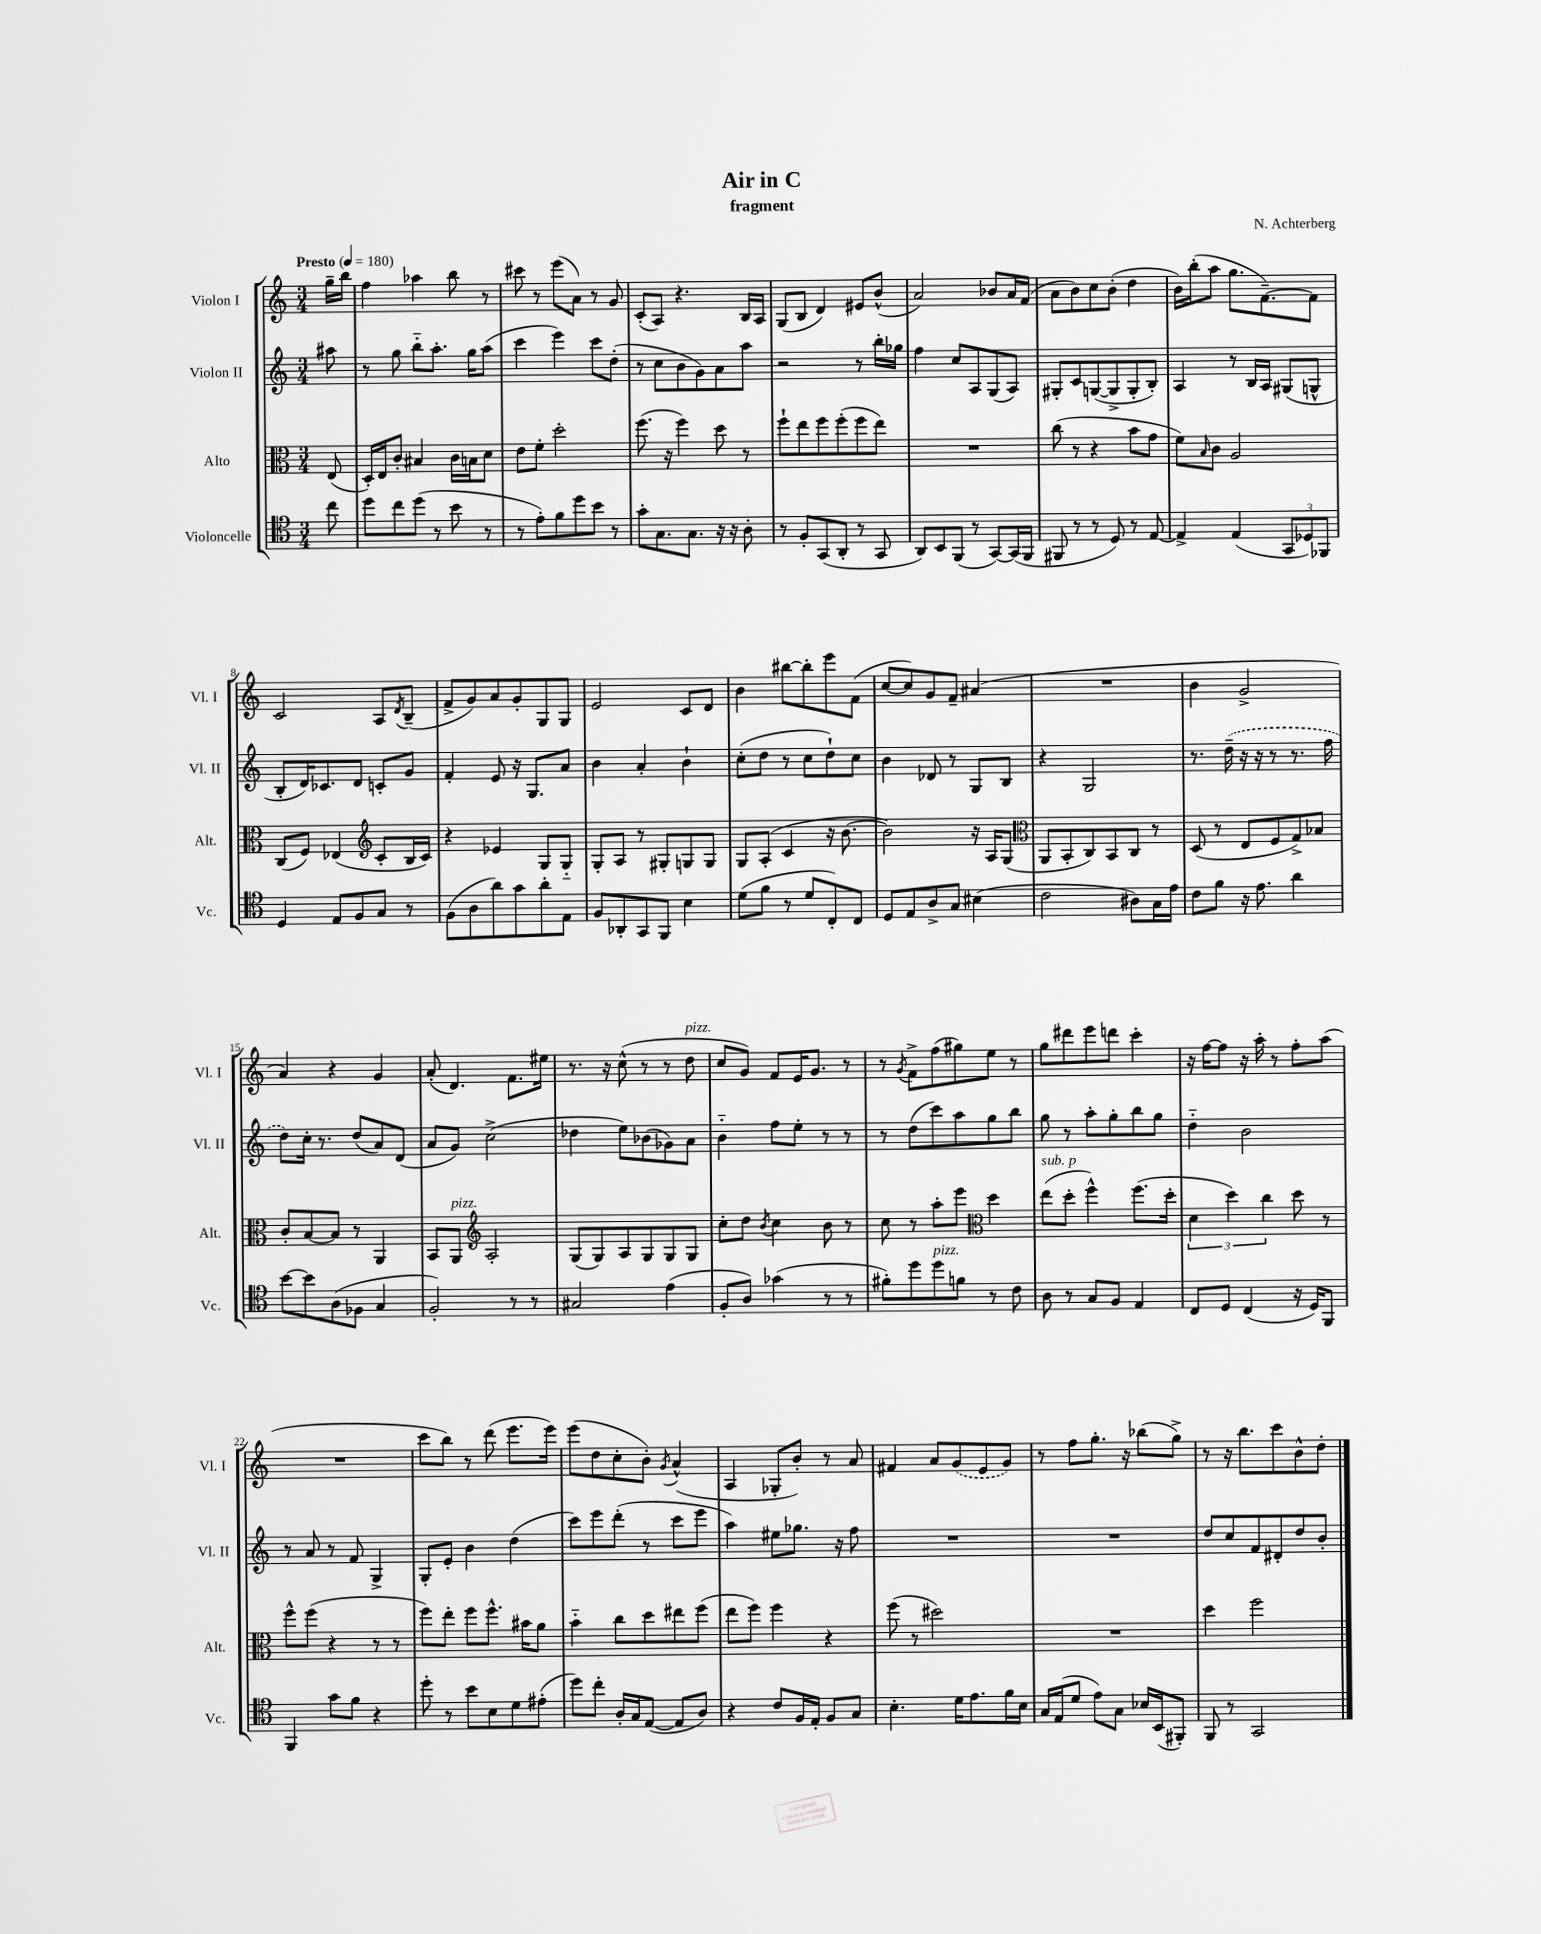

**kern	**kern	**kern	**kern
*staff4	*staff3	*staff2	*staff1
*clefC4	*clefC3	*clefG2	*clefG2
*k[]	*k[]	*k[]	*k[]
*M3/4	*M3/4	*M3/4	*M3/4
*MM180	*MM180	*MM180	*MM180
8cc\	(8E/	8aa#\	16gg~\LL
.	.	.	16bb\JJ
=	=	=	=
8dd\L	16D'/LL)	8r	4ff\
.	16E/J	.	.
8cc\	8c'/J	8gg\	.
(8dd\J	4B#/	8bb'~\L	4aa-\
8r	.	8.aa'\J	.
8b\	16c\LL	.	8bb\
.	16B\J	16gg\LK	.
8r	8d\J	(8aa\J	8r
=	=	=	=
8r	8e\L	4ccc\	8ccc#\
8e'\L)	8f'\J	.	8r
8f\	2dd'\	4eee\)	(8eee\L
8dd\	.	.	8a\J)
8b\J	.	8ccc\L	8r
8r	.	(8dd'\J	8g/
=	=	=	=
8g'\L	(8.ff\	8r	(8c'/L
8.G\	.	8cc\L	8A/J)
.	16r	.	.
.	4ff\)	8b\	4.r
8.G\J	.	.	.
.	.	8g\)	.
16r	8dd\	8a\	.
16r	.	.	.
8A'\	8r	8aa\J	16B/LL
.	.	.	16A/JJ
=	=	=	=
8r	8ff`\L	2r	(8G/L
8F'/L	8ee\	.	8B/J
(8GG/	8ff\	.	4d/)
8AA'/J	(8ff'\	.	.
8r	8ff\	8r	8e#/L
8GG/	8ee\J)	16bb'\LL	(8b^^/J
.	.	16gg-\JJ	.
=	=	=	=
8AA/L)	2.r	4ff\	2a/)
8BB/	.	.	.
(8FF/J	.	8cc/L	.
8r	.	8A/	.
[8GG/L)	.	(8G/	8b-/L
(16GG/]L	.	8A/J)	16a/L
16FF/JJ	.	.	(16f/JJ
=	=	=	=
8FF#/	(8cc\	8G#'/L	8a\L
8r	8r	8c/	8b\)
8r	4r	([8G/	8cc\
8D/)	.	8G^/]	(8b'\J
8r	8b\L	8G'/	4dd\
[8E/	8g\J	8B'/J)	.
=	=	=	=
4E^/]	8f\L)	4A/	16b\LL)
.	.	.	(16bb'\J
.	16qqB/	.	.
.	8c\J	.	8aa\J
(4E/	2A/	8r	8.gg\L
.	.	16B/LL	.
.	.	16A/JJ	[8.f~\)
12GG/L	.	(8G#/L	.
12D-/)	.	.	.
.	.	8G^^/J	8f\]J
12FF-/J	.	.	.
=	=	=	=
4D/	(8C/L	8B'/L	2c/
.	8F/J)	16d/K)	.
.	.	8.c-/	.
8E/L	(4E-/	.	.
8F/	.	8d/J	.
*	*clefG2	*	*
8G/J	8c'/L	8c'/L	8A/L
.	.	.	8qd/
8r	16B/L	8g/J	(8B~/J
.	16c/JJ)	.	.
=	=	=	=
(8F\L	4r	4f'/	8f^/L
8A\	.	.	8g/)
8a\)	4e-/	8e/	8a/
8g\	.	16r	8g'/
.	.	8.G/L	.
8a'\	8G/L	.	8G/
8E\J	8G'~/J	8a/J	8G/J
=	=	=	=
8F/L	8G'/L	4b\	2e/
8AA-'/	8A/J	.	.
8GG/	8r	4a'/	.
8FF/J	8G#'/L	.	.
4B\	8G/	4b`\	8c/L
.	8G/J	.	8d/J
=	=	=	=
(8d\L	8G/L	(8cc'\L	4b\
8f\J	(8A'/J	8dd\J	.
8r	4c/	8r	[8bb#\L
8d/L	.	8cc\L	8bb#'\]
8C'/)	16r	8dd`\)	8eee\
.	[8.b\	.	.
8C/J	.	8cc\J	(8f\J
=	=	=	=
8D/L	2b\])	4b\	[8cc/L
8E/	.	.	8cc/])
8A^/	.	8d-/	8g/
8G/J	.	8r	8f~/J
(4B#\	16r	8G/L	(4a#/
.	16A/LK	.	.
.	(8G/J	8B/J	.
=	=	=	=
*	*clefC3	*	*
2c\	8AA/L	4r	2.r
.	8BB'/	.	.
.	8C/)	2G/	.
.	8BB/	.	.
8A#\L)	8C/J	.	.
16G\L	8r	.	.
16e\JJ	.	.	.
=	=	=	=
8c\L	(8D/	8.r	4b\
8f\J	8r	.	.
.	.	(16dd~\	.
16r	8E/L	16r	2g^/
8.e\	.	16r	.
.	8F/	8r	.
4a\	8G^/)	8.r	.
.	8B-/J	.	.
.	.	16ff\	.
=	=	=	=
[8b\L	8c'/L	8dd\L)	4a/)
8b\]	[8B/	16cc'\Jk	.
.	.	8.r	.
(8A\	8B/]J	.	4r
8F-\J	8r	(8dd/L	.
4G/	4AA/	8a/)	4g/
.	.	(8d/J	.
=	=	=	=
2F'/)	8BB/L	8a/L	(8a'/
.	8AA/J	8g/J)	4.d/)
*	*clefG2	*	*
.	2A'/	(2cc^\	.
8r	.	.	8.f\L
8r	.	.	.
.	.	.	16ee#\Jk
=	=	=	=
2G#/	(8G/L	4dd-\	8.r
.	8G/)	.	.
.	.	.	16r
.	8A/	8ee\L)	(8cc^^\
.	8G/	(8b-\	8r
(4e\	8G/	8g-\)	8r
.	8G/J	8a\J	8dd\
=	=	=	=
8F'/L	8cc'\L	4b'~\	8cc/L
8A/J)	8dd\J	.	8g/J)
.	8qb/	.	.
(4g-\	4cc\	8ff\L	8f/L
.	.	8ee'\J	16e/K
.	.	.	8.g/J
8r	8b\	8r	.
8r	8r	8r	8r
=	=	=	=
8f#'\L)	8cc\	8r	8r
.	.	.	8qg/
8dd\	8r	(8dd\L	8f^\L
8dd\	8aa'\L	8ccc\)	(8ff\
8f\J	8eee\J	8aa\	8gg#\)
*	*clefC3	*	*
8r	4dd\	8gg\	8ee\J
8c\	.	8bb\J	8r
=	=	=	=
8A\	(8ee\L	8gg\	8gg\L
8r	8dd'\J	8r	8ddd#\
8G/L	4ff^^\)	8aa'\L	8eee\
8F/J	.	8gg'\	8ddd\J
4E/	(8.ff\L	8bb\	4ccc'\
.	.	8gg\J	.
.	16dd'\Jk	.	.
=	=	=	=
8C/L	6d\	4dd'~\	16r
.	.	.	[16ff\LK
8D/J	.	.	8ff\]J
.	6dd\)	.	.
(4C/	.	2b\	16r
.	.	.	16aa'\
.	6cc\	.	.
.	.	.	8r
16r	8dd\	.	8ff'\L
16D/LK)	.	.	.
8FF/J	8r	.	(8aa\J
=	=	=	=
4FF/	8ff^^\L	8r	2.r
.	(8ff\J	8a/	.
8g\L	4r	8r	.
8f\J	.	8f/	.
4r	8r	4G^/	.
.	8r	.	.
=	=	=	=
8dd'\	8ff\L)	8G'/L	8ccc\L
8r	8ee'\J	8e'/J	8bb\J)
8b\L	8ff\L	4b\	8r
8B\	8.ff^^\J	.	(8ddd\
8d\	.	(4dd\	8.eee\L
.	16b#\LK	.	.
(8e#'\J	8a\J	.	.
.	.	.	16eee\Jk)
=	=	=	=
8dd\L)	4b'~\	8ccc\L)	(8eee\L
8cc'\J	.	8eee\	8dd\
16A'/LL	8cc\L	(8ddd'\J	8cc'\
16G/J	.	.	.
([8E/J	8dd\	8r	8b'\J)
.	.	.	8qg/
8E/]L	8ee#\	8ccc\L	(4a^^/
8A/J)	(8ff\J	8eee\J	.
=	=	=	=
4r	8ee\L	4aa\)	4A/
.	8ff\J)	.	.
8c/L	4ff\	8ee#\L	8G-'/L
16F/L	.	8.gg-\J	8b'/J)
16E'/JJ	.	.	.
8F/L	4r	.	8r
.	.	16r	.
8G/J	.	8ff\	8a/
=	=	=	=
4.B'\	(8ff\	2.r	4f#/
.	8r	.	.
.	2dd#\)	.	8a/L
16d\LK	.	.	(8g/
8.e\	.	.	.
.	.	.	8e/
16f\L	.	.	8g/J)
16B\JJ	.	.	.
=	=	=	=
16G/LL	2.r	2.r	8r
(16E/J	.	.	.
8d/J	.	.	8ff\L
8e\L)	.	.	8.gg'\J
8G\J	.	.	.
.	.	.	16r
16B-/LL	.	.	(8bb-\L
(16BB/J	.	.	.
8FF#'/J)	.	.	8gg^\J)
=	=	=	=
8FF/	4dd\	8dd/L	8r
8r	.	8cc/	16r
.	.	.	8.bb\L
2GG/	2ff\	8f/	.
.	.	8d#'/	8ccc\
.	.	8dd/	8b^^\
.	.	8b'/J	8dd'\J
==	==	==	==
*-	*-	*-	*-
